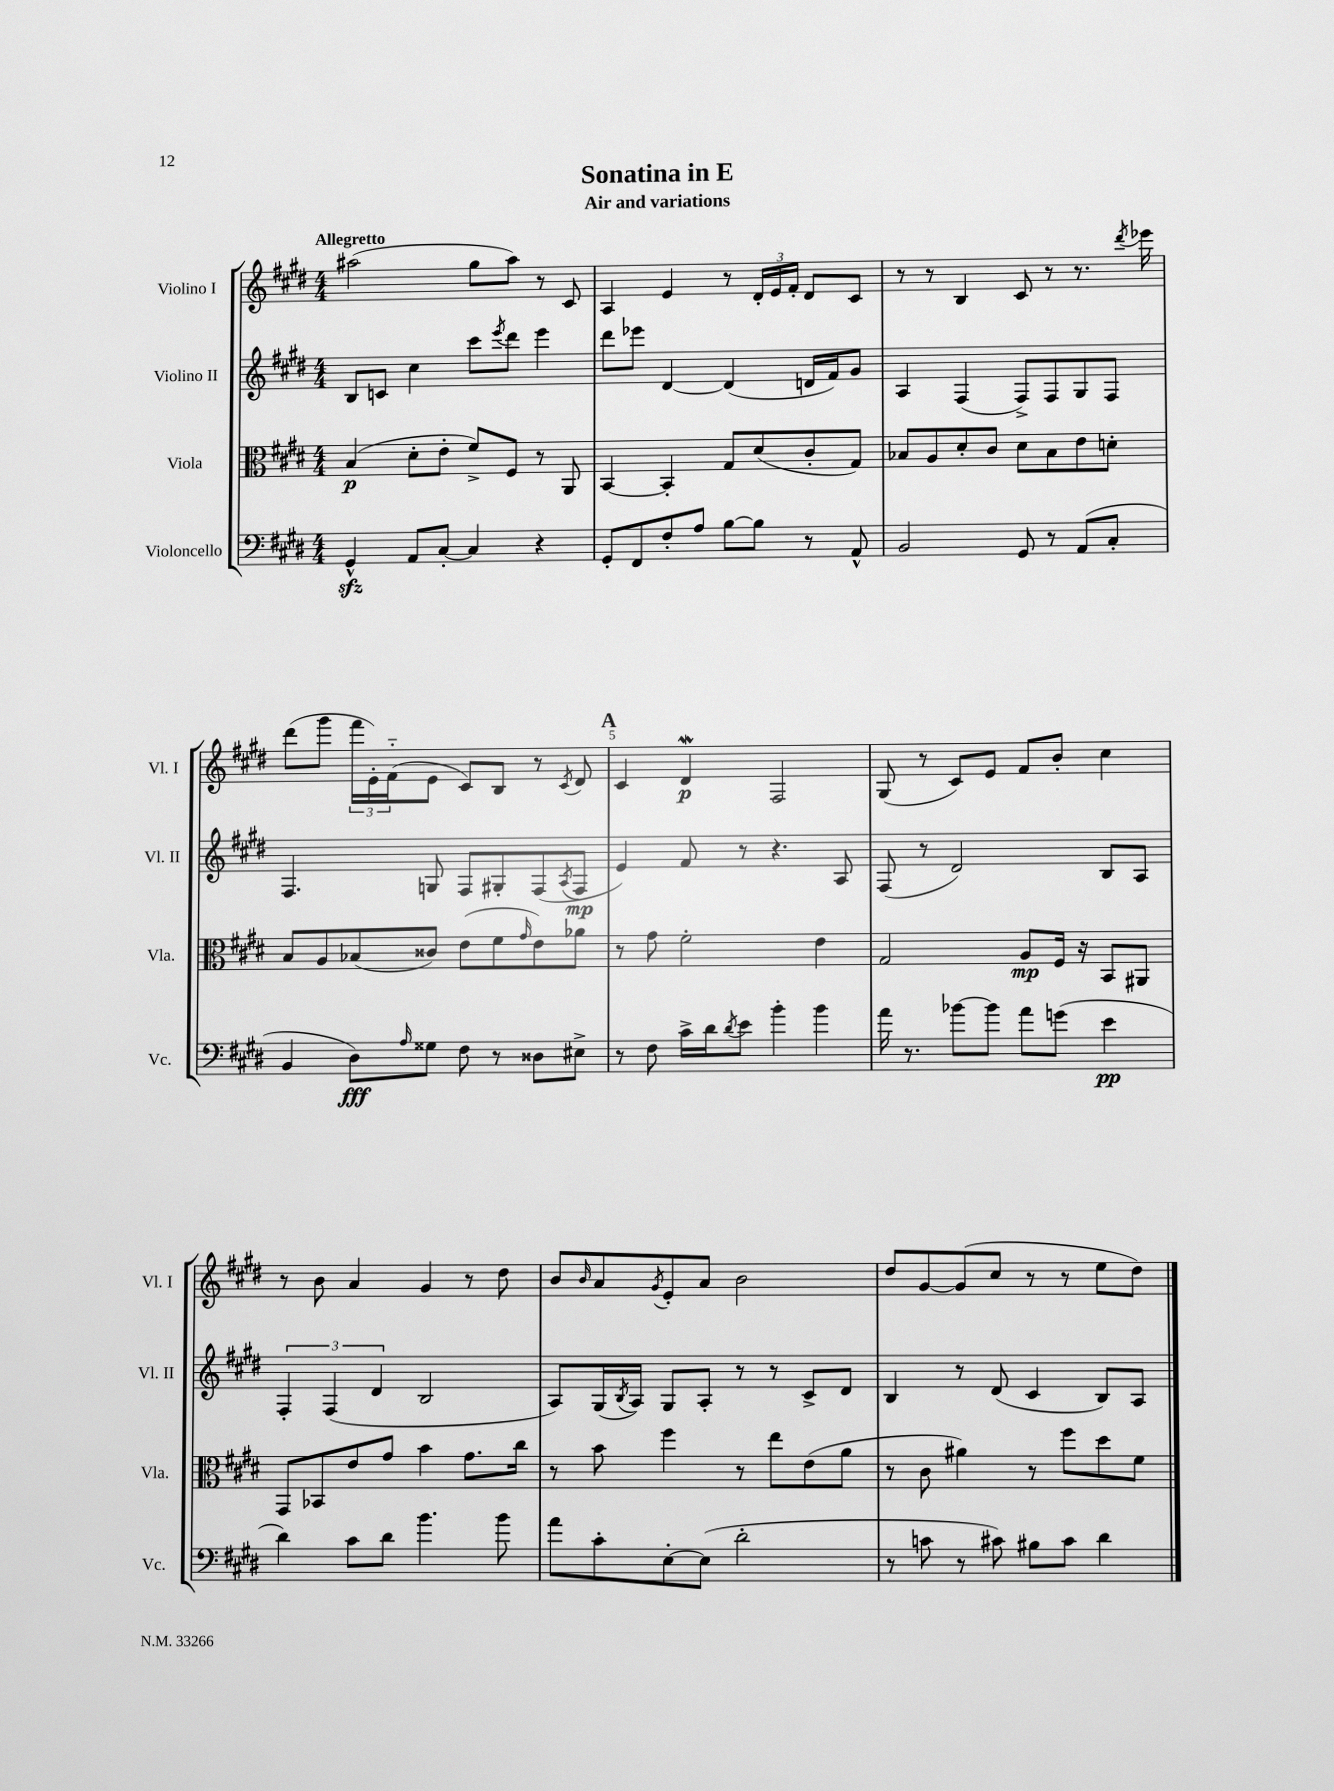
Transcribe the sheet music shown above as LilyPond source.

\header { title = "Sonatina in E" subtitle = "Air and variations" }
<<
\new StaffGroup <<
\new Staff = "s0" \with { instrumentName = "Violino I" shortInstrumentName = "Vl. I" } {
    \clef treble \key e \major \numericTimeSignature \time 4/4 \tempo "Allegretto"
    ais''2( gis''8 ais''8) r8 cis'8 |
    a4 e'4 r8 \tuplet 3/2 { dis'16-. e'16 fis'16-. } dis'8 cis'8 |
    r8 r8 b4 cis'8 r8 r8. \acciaccatura { dis'''8 } ees'''16 |
    dis'''8( gis'''8 \tuplet 3/2 { fis'''16 e'16-.) fis'16-_( } e'8 cis'8) b8 r8 \acciaccatura { cis'8 } dis'8 |
    \mark \markup { \bold "A" } cis'4 dis'4\mordent\p fis2 |
    gis8( r8 cis'8) e'8 fis'8 b'8-. cis''4 |
    r8 b'8 a'4 gis'4 r8 dis''8 |
    b'8 \grace { b'16 } a'8 \acciaccatura { gis'8 } e'8-. a'8 b'2 |
    dis''8 gis'8~ gis'8( cis''8 r8 r8 e''8 dis''8) \bar "|." |
}
\new Staff = "s1" \with { instrumentName = "Violino II" shortInstrumentName = "Vl. II" } {
    \clef treble \key e \major \numericTimeSignature \time 4/4
    b8 c'8 cis''4 cis'''8 \acciaccatura { e'''8 } dis'''8 e'''4 |
    dis'''8 ees'''8 dis'4~ dis'4( d'16 fis'16) gis'8 |
    a4 fis4( fis8->) fis8 gis8 fis8 |
    fis4. g8 fis8 gis8-. fis8( \acciaccatura { a8 } fis8\mp |
    \mark \markup { \bold "A" } e'4) fis'8 r8 r4. a8 |
    fis8( r8 dis'2) b8 a8 |
    \tuplet 3/2 { fis4-. fis4( dis'4 } b2 |
    a8) gis16( \acciaccatura { b8 } a16) gis8 a8-. r8 r8 cis'8-> dis'8 |
    b4 r8 dis'8( cis'4 b8) a8 \bar "|." |
}
\new Staff = "s2" \with { instrumentName = "Viola" shortInstrumentName = "Vla." } {
    \clef alto \key e \major \numericTimeSignature \time 4/4
    b4\p( dis'8-. e'8-. fis'8->) fis8 r8 a,8 |
    b,4~ b,4-. gis8 dis'8( cis'8-. gis8) |
    bes8 a8 dis'8-. cis'8 dis'8 bes8 e'8 d'8-. |
    b8 a8 bes8( cisis'8) e'8( fis'8 \grace { gis'16 } e'8) aes'8 |
    \mark \markup { \bold "A" } r8 gis'8 fis'2-. e'4 |
    gis2 a8\mp fis16 r16 b,8 ais,8 |
    gis,8 bes,8 e'8 gis'8 b'4 gis'8. cis''16 |
    r8 b'8 fis''4 r8 e''8 e'8( a'8 |
    r8 cis'8 ais'4) r8 fis''8 dis''8 fis'8 \bar "|." |
}
\new Staff = "s3" \with { instrumentName = "Violoncello" shortInstrumentName = "Vc." } {
    \clef bass \key e \major \numericTimeSignature \time 4/4
    gis,4-^\sfz a,8 cis8~-. cis4 r4 |
    gis,8-. fis,8 fis8-. a8 b8~ b8 r8 a,8-^ |
    b,2 gis,8 r8 a,8( cis8-. |
    b,4 dis8\fff) \grace { a16 } gisis8 fis8 r8 disis8 eis8-> |
    \mark \markup { \bold "A" } r8 fis8 cis'16-> dis'16 \acciaccatura { dis'8 } e'8 b'4-. b'4 |
    a'16 r8. bes'8~ bes'8 a'8 g'8( e'4\pp |
    dis'4) cis'8 dis'8 b'4. b'8 |
    a'8 cis'8-. e8~-. e8( dis'2-. |
    r8 c'8 r8 cis'8) bis8 cis'8 dis'4 \bar "|." |
}
>>
>>
\layout { \context { \Score \override BarNumber.break-visibility = ##(#f #t #t) barNumberVisibility = #(every-nth-bar-number-visible 5) } }
